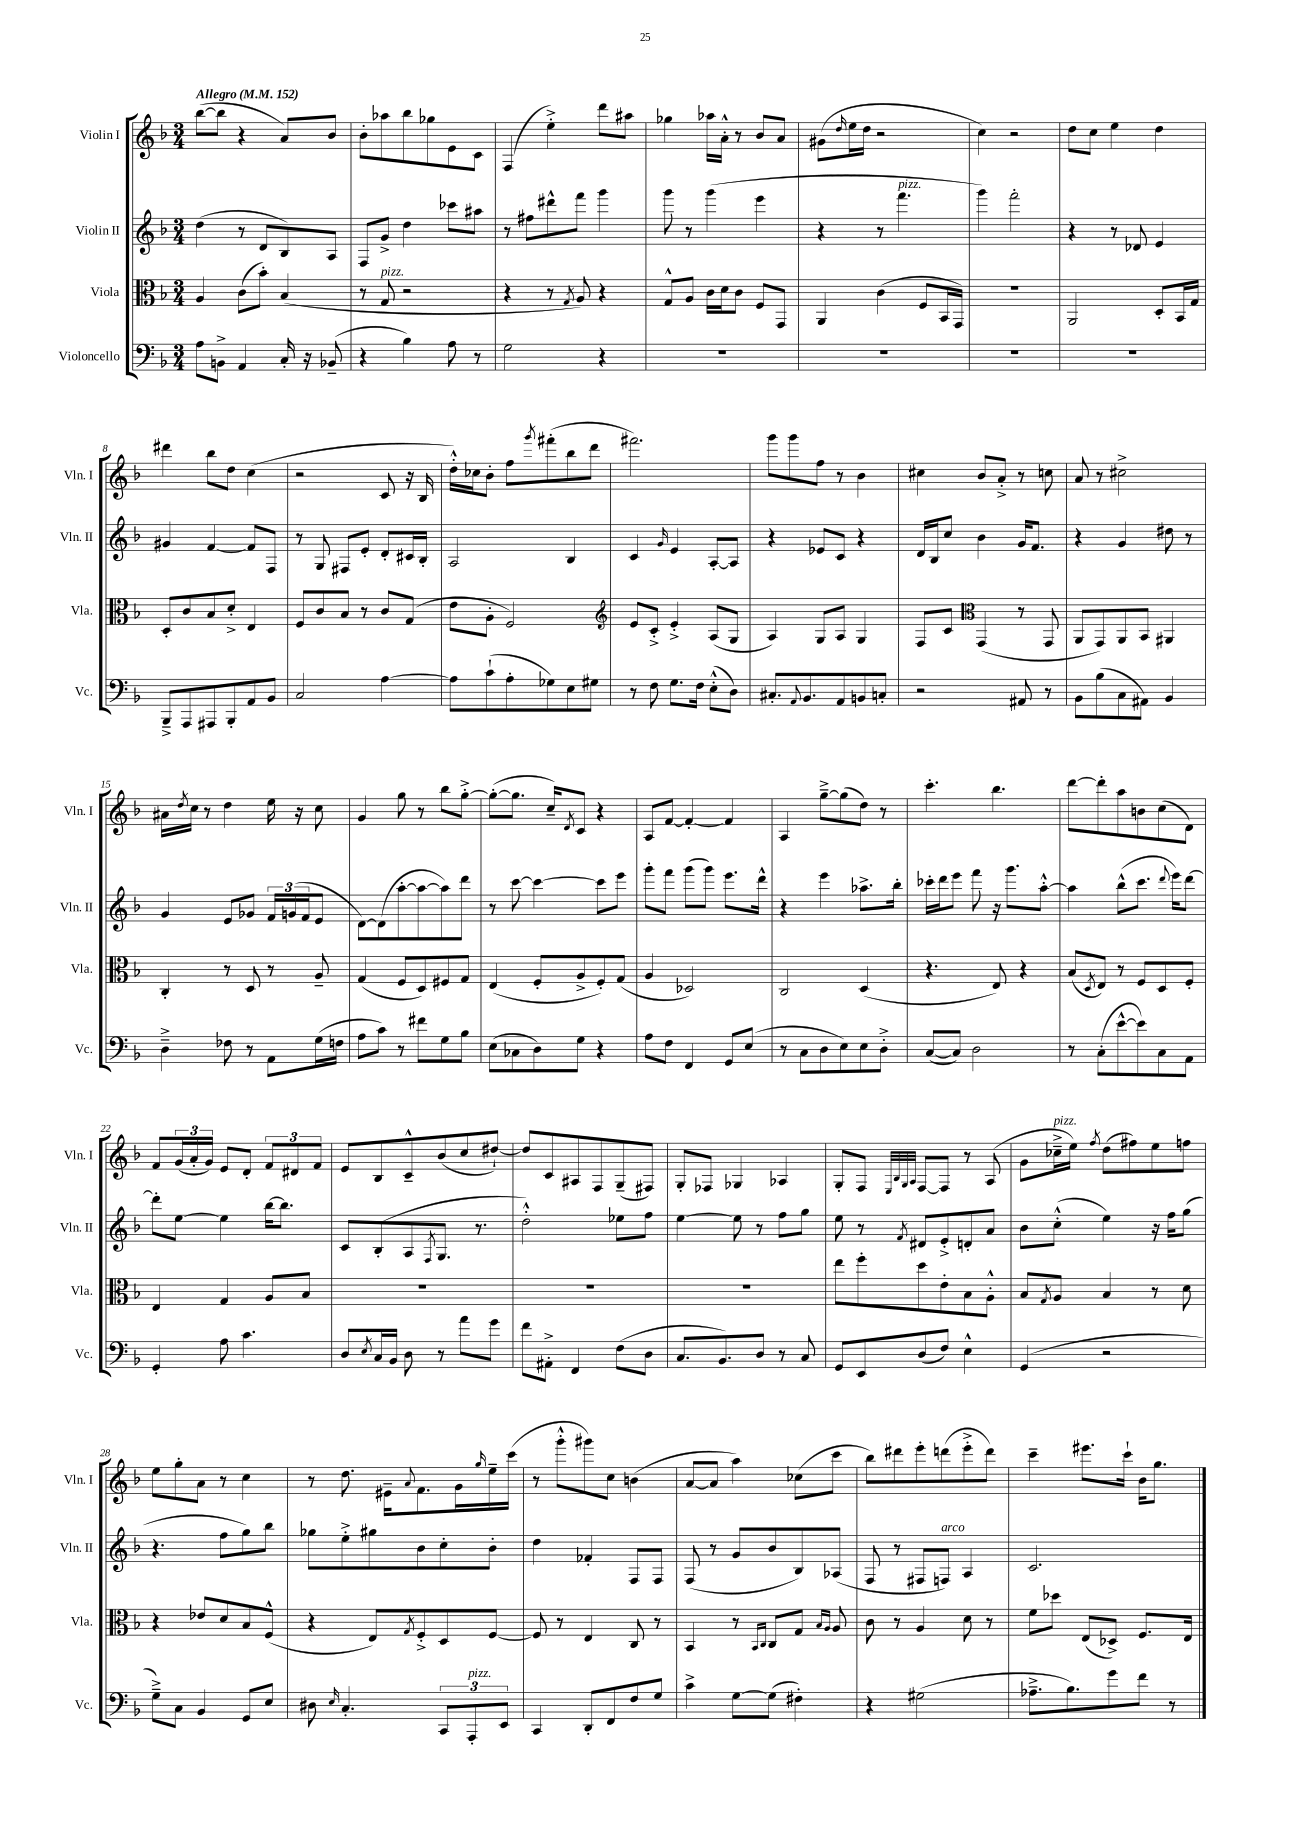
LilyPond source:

<<
\new StaffGroup <<
\new Staff = "s0" \with { instrumentName = "Violin I" shortInstrumentName = "Vln. I" } {
    \clef treble \key f \major \numericTimeSignature \time 3/4 \tempo "Allegro" 4 = 152
    bes''8~( bes''8 r4 a'8) bes'8 |
    bes'8-. aes''8 bes''8 ges''8 e'8 c'8 |
    f4( e''4-.->) d'''8 ais''8 |
    ges''4 aes''16 a'16-.-^ r8 bes'8 a'8 |
    gis'8( \grace { d''16 } e''16 d''16 r2 |
    c''4) r2 |
    d''8 c''8 e''4 d''4 |
    dis'''4 bes''8 d''8 c''4( |
    r2 c'8 r16 bes16 |
    d''16-.-^) ces''16 bes'8-. f''8 \acciaccatura { g'''8 } fis'''8-.( bes''8 d'''8 |
    fis'''2.) |
    g'''8 g'''8 f''8 r8 bes'4 |
    cis''4 bes'8 a'8-.-> r8 c''8 |
    a'8 r8 cis''2-> |
    ais'16 \acciaccatura { d''8 } c''16 r8 d''4 e''16 r16 c''8 |
    g'4 g''8 r8 bes''8 g''8~-.-> |
    g''8~-.( g''8. c''16--) \acciaccatura { d'8 } c'8 r4 |
    a8 f'8~ f'4~-. f'4 |
    a4 g''8~---> g''8( d''8) r8 |
    c'''4.-. bes''4. |
    d'''8~ d'''8-. a''8 b'8 c''8( d'8) |
    f'8 \tuplet 3/2 { g'16( a'16-. g'16) } e'8 d'8-. \tuplet 3/2 { f'8 dis'8 f'8 } |
    e'8 bes8 c'8---^ bes'8( c''8 dis''8~-!) |
    dis''8 c'8 ais8 f8 g8--( fis8) |
    g8-. fes8 ges4 aes4 |
    g8-. f8 \grace { e32 bes32 g32 a32 } f8~ f8 r8 a8( |
    g'8 ces''16--->^\markup { \italic "pizz." } e''16) \acciaccatura { f''8 } d''8( fis''8) e''8 f''8 |
    e''8 g''8-. a'8 r8 c''4 |
    r8 d''8. eis'16-- \appoggiatura { a'8 } f'8. g'16 \grace { g''16 } e''16-- c'''16( |
    r8 g'''8-.-^ gis'''8) c''8 b'4( |
    a'8~ a'8 a''4) ces''8( c'''8 |
    bes''8) dis'''8 e'''8-. d'''8( e'''8-.-> d'''8) |
    c'''4-- eis'''8. c'''16-! bes'16 g''8. \bar "|." |
}
\new Staff = "s1" \with { instrumentName = "Violin II" shortInstrumentName = "Vln. II" } {
    \clef treble \key f \major \numericTimeSignature \time 3/4
    d''4( r8 d'8 bes8) a8 |
    f8 g'8-> d''4 ces'''8 ais''8 |
    r8 fis''8 dis'''8-^ f'''8 g'''4 |
    g'''8 r8 g'''4( e'''4 |
    r4 r8 f'''4.^\markup { \italic "pizz." } |
    g'''4) f'''2-. |
    r4 r8 des'8 e'4 |
    gis'4 f'4~ f'8 f8 |
    r8 g8 fis8 e'8-. d'8-. cis'16 bes16-. |
    a2 bes4 |
    c'4 \grace { g'16 } e'4 a8~-. a8 |
    r4 ees'8 c'8 r4 |
    d'16 bes16 c''8 bes'4 g'16 f'8. |
    r4 g'4 dis''8 r8 |
    g'4 e'8 ges'8 \tuplet 3/2 { f'16 g'16( f'16 } e'8 |
    d'8~) d'8( a''8~-. a''8~ a''8) d'''8 |
    r8 c'''8~ c'''4~ c'''8 e'''8 |
    g'''8-. f'''8 g'''8( g'''8) e'''8. d'''16-^ |
    r4 e'''4 aes''8.-> bes''16-. |
    ces'''16-. d'''16 e'''8 f'''8 r16 g'''8. a''8~-.-^ |
    a''4 bes''8-^( c'''8. \appoggiatura { d'''8 } e'''16) d'''8~ |
    d'''8-. e''8~ e''4 bes''16~ bes''8. |
    c'8 bes8-.( a8 \acciaccatura { f8 } g8. r8. |
    d''2-.-^) ees''8 f''8 |
    e''4~ e''8 r8 f''8 g''8 |
    e''8 r8 \acciaccatura { f'8 } dis'8 e'8-.-> d'8-. a'8 |
    bes'8 c''8-.-^( e''4) r16 f''16 g''8( |
    r4. f''8 g''8) bes''8 |
    ges''8 e''8-.-> gis''8 bes'8 c''8-. bes'8-. |
    d''4 fes'4-. f8 f8 |
    f8( r8 g'8 bes'8 bes8) aes8( |
    f8 r8 fis8 f8^\markup { \italic "arco" }) a4 |
    c'2. \bar "|." |
}
\new Staff = "s2" \with { instrumentName = "Viola" shortInstrumentName = "Vla." } {
    \clef alto \key f \major \numericTimeSignature \time 3/4
    a4 c'8( bes'8-.) bes4( |
    r8 g8^\markup { \italic "pizz." } r2 |
    r4 r8 \acciaccatura { g8 } a8) r4 |
    g8-^ a8 c'16 d'16 c'8 f8 g,8 |
    a,4 c'4( f8 bes,16 g,16) |
    R2. |
    a,2 d8-. bes,16 g16 |
    d8-. c'8 bes8 d'8-.-> e4 |
    f8 c'8 bes8 r8 c'8 g8( |
    e'8 a8-. f2) |
    \clef treble e'8 c'8-.-> e'4-.-> a8( g8 |
    a4) g8 a8 g4 |
    f8 c'8 \clef alto g,4( r8 g,8 |
    a,8 g,8) a,8 bes,8 ais,4 |
    c4-. r8 d8 r8 a8-- |
    g4( f8 d8) fis8 g8 |
    e4( f8-. a8-> f8-.) g8( |
    a4 des2) |
    c2 d4( |
    r4. e8) r4 |
    bes8( \acciaccatura { d8 } e8) r8 f8 d8 f8-. |
    e4 g4 a8 bes8 |
    R2. |
    R2. |
    R2. |
    e''8 f''8-. d''8 e'8-. bes8 a8-.-^ |
    bes8 \acciaccatura { g8 } a8 bes4 r8 d'8 |
    r4 ees'8 d'8 bes8 f8-^( |
    r4 e8) \acciaccatura { g8 } f8-.-> d8 f8~ |
    f8 r8 e4 c8 r8 |
    bes,4 r8 \grace { bes,16 c16 } c8 g8 \grace { bes16 a16 } a8 |
    c'8 r8 a4 d'8 r8 |
    f'8 des''8 e8( des8->) f8. e16 \bar "|." |
}
\new Staff = "s3" \with { instrumentName = "Violoncello" shortInstrumentName = "Vc." } {
    \clef bass \key f \major \numericTimeSignature \time 3/4
    a8 b,8-> a,4 c16-. r16 bes,8--( |
    r4 bes4) a8 r8 |
    g2 r4 |
    R2. |
    R2. |
    R2. |
    R2. |
    bes,,8---> a,,8 ais,,8 bes,,8-. a,8 bes,8 |
    c2 a4~ |
    a8 c'8-!( a8-. ges8) e8 gis8 |
    r8 f8 g8. f16 e8-.-^( d8) |
    cis8.-. \appoggiatura { a,8 } bes,8. a,8 b,8 c8-. |
    r2 ais,8 r8 |
    bes,8 bes8( c8 ais,8) bes,4 |
    d4---> fes8 r8 a,8 g16( f16 |
    a8 c'8) r8 fis'8 g8 bes8 |
    e8( ces8 d8) g8 r4 |
    a8 f8 f,4 g,8 e8( |
    r8 c8 d8 e8) e8 d8-.-> |
    c8~( c8) d2 |
    r8 c8-.( e'8~-^ e'8) c8 a,8 |
    g,4-. a8 c'4. |
    d8 \acciaccatura { e8 } c16 bes,16 d8 r8 a'8 g'8 |
    f'8 ais,8-.-> f,4 f8( d8 |
    c8. bes,8.) d8 r8 c8 |
    g,8 e,8 d8( f8) e4-^ |
    g,4( r2 |
    g8--->) c8 bes,4 g,8 e8 |
    dis8 \grace { e16 } c4.-. \tuplet 3/2 { c,8 a,,8-.^\markup { \italic "pizz." } e,8 } |
    c,4 d,8-. f,8 f8 g8 |
    c'4-> g8~ g8( fis4-.) |
    r4 gis2( |
    aes8.---> bes8.) g'8 f'8 r8 \bar "|." |
}
>>
>>
